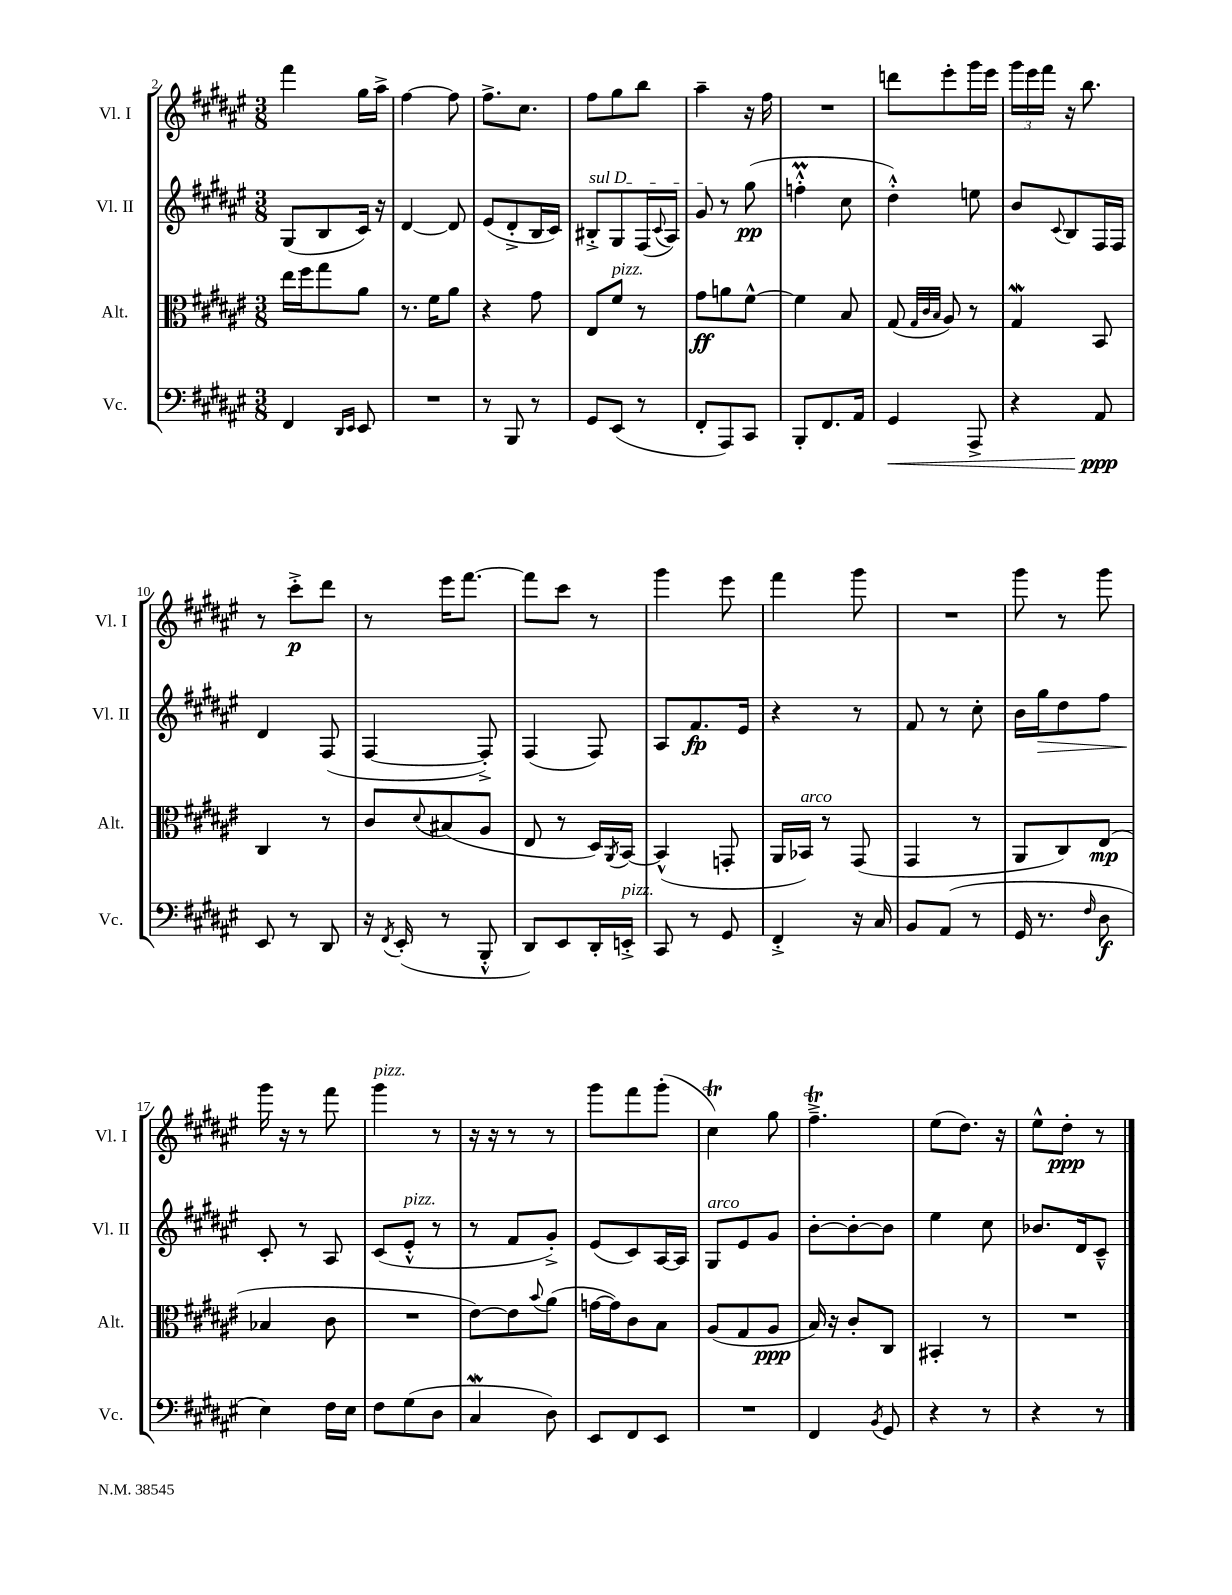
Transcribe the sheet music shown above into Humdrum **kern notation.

**kern	**dynam	**kern	**dynam	**kern	**dynam	**kern	**dynam
*part4	*part4	*part3	*part3	*part2	*part2	*part1	*part1
*staff4	*staff4	*staff3	*staff3	*staff2	*staff2	*staff1	*staff1
*I"Vc.	*	*I"Alt.	*	*I"Vl. II	*	*I"Vl. I	*
*I'Vc.	*	*I'Alt.	*	*I'Vl. II	*	*I'Vl. I	*
*clefF4	*	*clefC3	*	*clefG2	*	*clefG2	*
*k[f#c#g#d#a#e#]	*	*k[f#c#g#d#a#e#]	*	*k[f#c#g#d#a#e#]	*	*k[f#c#g#d#a#e#]	*
*M3/8	*	*M3/8	*	*M3/8	*	*M3/8	*
=2	=2	=2	=2	=2	=2	=2	=2
4FF#/	.	16ee#\LL	.	(8G#/L	.	4fff#\	.
.	.	16ff#\J	.	.	.	.	.
.	.	8gg#\	.	8B/	.	.	.
16qqDD#/LL	.	.	.	.	.	.	.
16qqEE#/JJ	.	.	.	.	.	.	.
8EE#/	.	8a#\J	.	16c#/Jk)	.	16gg#\LL	.
.	.	.	.	16r	.	16aa#^\JJ	.
=3	=3	=3	=3	=3	=3	=3	=3
4.r	.	8.r	.	[4d#/	.	[4ff#\	.
.	.	16f#\KL	.	.	.	.	.
.	.	8a#\J	.	8d#/]	.	8ff#\]	.
=4	=4	=4	=4	=4	=4	=4	=4
8r	.	4r	.	(8e#/L	.	8.ff#^\L	.
8BBB/	.	.	.	8d#'^/	.	.	.
.	.	.	.	.	.	8.cc#\J	.
8r	.	8g#\	.	16B/L	.	.	.
.	.	.	.	16c#/JJ)	.	.	.
=5	=5	=5	=5	=5	=5	=5	=5
!	!	!	!	!LO:TX:a:i:t=sul D	!	!	!
8GG#/L	.	8E#/L	.	8B#X'^/L	.	8ff#\L	.
!	!	!LO:TX:a:i:t=pizz.	!	!	!	!	!
(8EE#/J	.	8f#/J	.	8G#/	.	8gg#\	.
8r	.	8r	.	(16F#/L	.	8bb\J	.
.	.	.	.	8qqc#/	.	.	.
.	.	.	.	16A#/JJ)	.	.	.
=6	=6	=6	=6	=6	=6	=6	=6
8FF#'/L	.	8g#\L	ff	8g#/	.	4aa#~\	.
8AAA#/)	.	8an\	.	8r	.	.	.
8CC#/J	.	[8f#^^\J	.	(8gg#\	pp	16r	.
.	.	.	.	.	.	16ff#\	.
=7	=7	=7	=7	=7	=7	=7	=7
8BBB'/L	.	4f#\]	.	4ffnM'^^\	.	4.r	.
8.FF#/	.	.	.	.	.	.	.
.	.	8B/	.	8cc#\	.	.	.
16AA#/Jk	.	.	.	.	.	.	.
=8	=8	=8	=8	=8	=8	=8	=8
!	!LO:HP:b	!	!	!	!	!	!
4GG#/	<	(8G#/	.	4dd#'^^\)	.	8dddn\L	.
.	.	32qqG#/LLL	.	.	.	.	.
.	.	32qqc#/	.	.	.	.	.
.	.	32qqB/JJJ	.	.	.	.	.
.	.	8A#/)	.	.	.	8eee#'\	.
8AAA#^/	.	8r	.	8een\	.	16ggg#\L	.
.	.	.	.	.	.	16eee#\JJ	.
=9	=9	=9	=9	=9	=9	=9	=9
4r	.	4G#W/	.	8b/L	.	24ggg#\LL	.
.	.	.	.	.	.	24eee#\	.
.	.	.	.	.	.	24fff#\JJ	.
.	.	.	.	8qqc#/	.	.	.
.	.	.	.	8B/	.	16r	.
.	.	.	.	.	.	8.bb\	.
8AA#/	ppp	8BB/	.	16F#/L	.	.	.
.	.	.	.	16F#/JJ	.	.	.
.	[	.	.	.	.	.	.
!!LO:LB:g=z
=10	=10	=10	=10	=10	=10	=10	=10
8EE#/	.	4C#/	.	4d#/	.	8r	.
8r	.	.	.	.	.	8ccc#'^\L	p
8DD#/	.	8r	.	(8F#/	.	8ddd#\J	.
=11	=11	=11	=11	=11	=11	=11	=11
16r	.	8c#/L	.	[4F#/	.	8r	.
8qFF#/	.	.	.	.	.	.	.
(16EE#'/	.	.	.	.	.	.	.
.	.	8qqd#/	.	.	.	.	.
8r	.	(8B#X/	.	.	.	16eee#\KL	.
.	.	.	.	.	.	[8.fff#\J	.
8BBB'^^/	.	8A#/J	.	8F#'^/])	.	.	.
=12	=12	=12	=12	=12	=12	=12	=12
8DD#/L)	.	8E#/	.	(4F#/	.	8fff#\L]	.
8EE#/	.	8r	.	.	.	8ccc#\J	.
16DD#'/L	.	16D#/LL)	.	8F#/)	.	8r	.
.	.	8qAA#/	.	.	.	.	.
!LO:TX:a:i:t=pizz.	!	!	!	!	!	!	!
16EEn'^/JJ	.	[16BB/JJ	.	.	.	.	.
=13	=13	=13	=13	=13	=13	=13	=13
8CC#/	.	(4BB^^/]	.	8A#/L	.	4ggg#\	.
8r	.	.	.	8.f#/	fp	.	.
8GG#/	.	8GGn'/	.	.	.	8eee#\	.
.	.	.	.	16e#/Jk	.	.	.
=14	=14	=14	=14	=14	=14	=14	=14
4FF#'^/	.	16AA#/LL	.	4r	.	4fff#\	.
!	!	!LO:TX:a:i:t=arco	!	!	!	!	!
.	.	16BB-X/JJ)	.	.	.	.	.
.	.	8r	.	.	.	.	.
16r	.	(8GG#/	.	8r	.	8ggg#\	.
16C#/	.	.	.	.	.	.	.
=15	=15	=15	=15	=15	=15	=15	=15
8BB/L	.	4GG#/	.	8f#/	.	4.r	.
(8AA#/J	.	.	.	8r	.	.	.
8r	.	8r	.	8cc#'\	.	.	.
=16	=16	=16	=16	=16	=16	=16	=16
16GG#/	.	8AA#/L	.	16b\LL	.	8ggg#\	.
!	!	!	!	!	!LO:HP:b	!	!
8.r	.	.	.	16gg#\J	>	.	.
.	.	8C#/)	.	8dd#\	.	8r	.
16qqF#/	.	.	.	.	.	.	.
8D#\	f	(8E#/J	mp	8ff#\J	.	8ggg#\	.
!!LO:LB:g=z
=17	=17	=17	=17	=17	=17	=17	=17
4E#\)	.	4B-X/	.	8c#'/	.	16ggg#\	.
.	.	.	.	.	.	16r	.
.	.	.	.	8r	]	8r	.
16F#\LL	.	8c#\	.	8A#/	.	8fff#\	.
16E#\JJ	.	.	.	.	.	.	.
=18	=18	=18	=18	=18	=18	=18	=18
!	!	!	!	!	!	!LO:TX:a:i:t=pizz.	!
8F#\L	.	4.r	.	(8c#/L	.	4ggg#\	.
!	!	!	!	!LO:TX:a:i:t=pizz.	!	!	!
(8G#\	.	.	.	8e#'^^/J	.	.	.
8D#\J	.	.	.	8r	.	8r	.
=19	=19	=19	=19	=19	=19	=19	=19
4C#W/	.	[8e#\L)	.	8r	.	16r	.
.	.	.	.	.	.	16r	.
.	.	8e#\]	.	8f#/L	.	8r	.
.	.	8qqb/	.	.	.	.	.
8D#\)	.	(8a#\J	.	8g#'^/J)	.	8r	.
=20	=20	=20	=20	=20	=20	=20	=20
8EE#/L	.	[16gn\LL	.	(8e#/L	.	8ggg#\L	.
.	.	16g\J])	.	.	.	.	.
8FF#/	.	8c#\	.	8c#/)	.	8fff#\	.
8EE#/J	.	8B\J	.	[16A#/L	.	(8ggg#'\J	.
.	.	.	.	16A#/JJ]	.	.	.
=21	=21	=21	=21	=21	=21	=21	=21
!	!	!	!	!LO:TX:a:i:t=arco	!	!	!
4.r	.	(8A#/L	.	8G#/L	.	4cc#T\)	.
.	.	8G#/	.	8e#/	.	.	.
.	.	8A#/J	ppp	8g#/J	.	8gg#\	.
=22	=22	=22	=22	=22	=22	=22	=22
4FF#/	.	16B/)	.	[8b'\L	.	4.ff#T~^\	.
.	.	16r	.	.	.	.	.
.	.	8c#'/L	.	8b'\_	.	.	.
8qBB/	.	.	.	.	.	.	.
8GG#/	.	8C#/J	.	8b\J]	.	.	.
=23	=23	=23	=23	=23	=23	=23	=23
4r	.	4BB#X'/	.	4ee#\	.	(8ee#\L	.
.	.	.	.	.	.	8.dd#\J)	.
8r	.	8r	.	8cc#\	.	.	.
.	.	.	.	.	.	16r	.
=24	=24	=24	=24	=24	=24	=24	=24
4r	.	4.r	.	8.b-X/L	.	8ee#^^\L	.
.	.	.	.	.	.	8dd#'\J	ppp
.	.	.	.	16d#/k	.	.	.
8r	.	.	.	8c#~^^/J	.	8r	.
==	==	==	==	==	==	==	==
*-	*-	*-	*-	*-	*-	*-	*-
